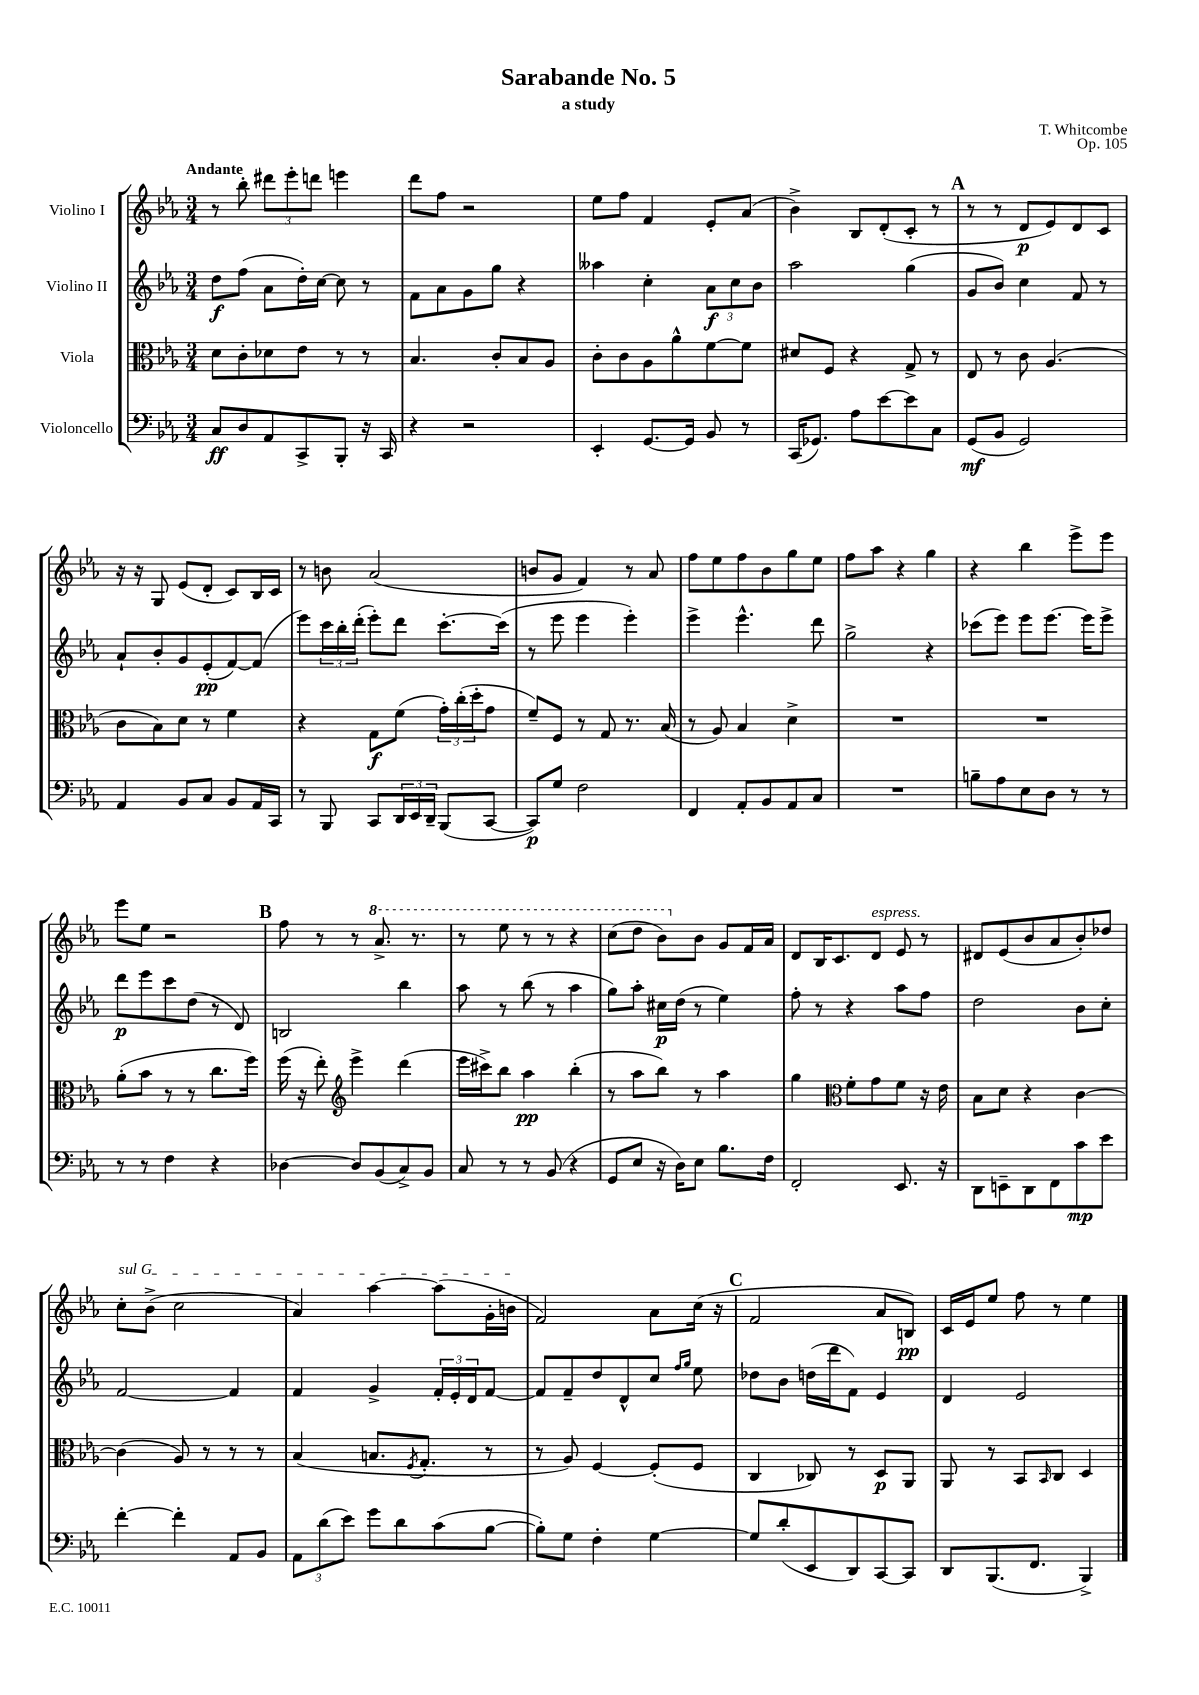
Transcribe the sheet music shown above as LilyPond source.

\header { title = "Sarabande No. 5" composer = "T. Whitcombe" subtitle = "a study" opus = "Op. 105" }
<<
\new StaffGroup <<
\new Staff = "s0" \with { instrumentName = "Violino I" } {
    \clef treble \key ees \major \numericTimeSignature \time 3/4 \tempo "Andante"
    r8 bes''8-. \tuplet 3/2 { dis'''8 ees'''8-. d'''8 } e'''4 |
    d'''8 f''8 r2 |
    ees''8 f''8 f'4 ees'8-. aes'8( |
    bes'4->) bes8 d'8-.( c'8-. r8 |
    \mark \markup { \bold "A" } r8 r8 d'8\p ees'8) d'8 c'8 |
    r16 r16 g8 ees'8( d'8-. c'8) bes16 c'16 |
    r8 b'8 aes'2( |
    b'8 g'8 f'4) r8 aes'8 |
    f''8 ees''8 f''8 bes'8 g''8 ees''8 |
    f''8 aes''8 r4 g''4 |
    r4 bes''4 ees'''8-> ees'''8 |
    ees'''8 ees''8 r2 |
    \mark \markup { \bold "B" } f''8 r8 r8 \ottava #1 aes''8.-> r8. |
    r8 ees'''8 r8 r8 r4 |
    c'''8( d'''8 bes''8) \ottava #0 bes'8 g'8 f'16 aes'16 |
    d'8 bes16 c'8. d'8^\markup { \italic "espress." } ees'8 r8 |
    dis'8 ees'8( bes'8 aes'8 bes'8-.) des''8 |
    \once \override TextSpanner.bound-details.left.text = \markup { \italic "sul G" } c''8-.\startTextSpan bes'8->( c''2 |
    aes'4) aes''4~ aes''8( g'16-. b'16\stopTextSpan |
    f'2) aes'8 c''16( r16 |
    \mark \markup { \bold "C" } f'2 aes'8 b8\pp) |
    c'16 ees'16 ees''8 f''8 r8 ees''4 \bar "|." |
}
\new Staff = "s1" \with { instrumentName = "Violino II" } {
    \clef treble \key ees \major \numericTimeSignature \time 3/4
    d''8\f f''8( aes'8 d''16-.) c''16~ c''8 r8 |
    f'8 aes'8 g'8 g''8 r4 |
    aeses''4 c''4-. \tuplet 3/2 { aes'8\f c''8 bes'8 } |
    aes''2 g''4( |
    \mark \markup { \bold "A" } g'8 bes'8) c''4 f'8 r8 |
    aes'8-! bes'8-. g'8 ees'8-.\pp( f'8~) f'8( |
    ees'''8) \tuplet 3/2 { c'''16 bes''16-. d'''16-.( } ees'''8-.) d'''8 c'''8.~-. c'''16( |
    r8 ees'''8 ees'''4 ees'''4-.) |
    ees'''4-> ees'''4.-^ d'''8 |
    g''2-> r4 |
    ces'''8( ees'''8) ees'''8 ees'''8.~ ees'''16 ees'''8-> |
    d'''8\p ees'''8 c'''8 d''8( r8 d'8) |
    \mark \markup { \bold "B" } b2 bes''4 |
    aes''8 r8 bes''8( r8 aes''4 |
    g''8) aes''8-. cis''16\p d''16( r8 ees''4) |
    f''8-. r8 r4 aes''8 f''8 |
    d''2 bes'8 c''8-. |
    f'2~ f'4 |
    f'4 g'4-> \tuplet 3/2 { f'16-. ees'16-. d'16 } f'8~ |
    f'8 f'8-- d''8 d'8-^ c''8 \grace { f''16 g''16 } ees''8 |
    \mark \markup { \bold "C" } des''8 bes'8 d''16( d'''16 f'8) ees'4 |
    d'4 ees'2 \bar "|." |
}
\new Staff = "s2" \with { instrumentName = "Viola" } {
    \clef alto \key ees \major \numericTimeSignature \time 3/4
    d'8 c'8-. des'8 ees'8 r8 r8 |
    bes4. c'8-. bes8 aes8 |
    c'8-. c'8 aes8 aes'8-^ f'8~ f'8 |
    dis'8 f8 r4 g8-> r8 |
    \mark \markup { \bold "A" } ees8 r8 c'8 aes4.( |
    c'8 bes8) d'8 r8 f'4 |
    r4 g8\f f'8( \tuplet 3/2 { g'16-.) c''16-.( d''16-. } g'8 |
    f'8--) f8 r8 g8 r8. bes16( |
    r8 aes8) bes4 d'4-> |
    R2. |
    R2. |
    aes'8-.( bes'8 r8 r8 c''8. f''16) |
    \mark \markup { \bold "B" } f''16( r16 ees''8-.) \clef treble ees'''4-> d'''4( |
    ees'''16 cis'''16->) bes''8 aes''4\pp bes''4-.( |
    r8 aes''8 bes''8) r8 aes''4 |
    g''4 \clef alto f'8-. g'8 f'8 r16 ees'16 |
    bes8 d'8 r4 c'4~ |
    c'4( aes8) r8 r8 r8 |
    bes4( b8. \acciaccatura { f8 } g8.-. r8 |
    r8 aes8) f4~ f8-.( f8 |
    \mark \markup { \bold "C" } c4 ces8) r8 d8\p aes,8 |
    aes,8 r8 bes,8 \grace { bes,16 } c8 d4 \bar "|." |
}
\new Staff = "s3" \with { instrumentName = "Violoncello" } {
    \clef bass \key ees \major \numericTimeSignature \time 3/4
    c8\ff d8 aes,8 c,8-> bes,,8-. r16 c,16 |
    r4 r2 |
    ees,4-. g,8.~ g,16 bes,8 r8 |
    c,16( ges,8.) aes8 ees'8~ ees'8 c8 |
    \mark \markup { \bold "A" } g,8\mf( bes,8 g,2) |
    aes,4 bes,8 c8 bes,8 aes,16 c,16 |
    r8 bes,,8 c,8 \tuplet 3/2 { d,16 ees,16 d,16-- } bes,,8( c,8~ |
    c,8\p) g8 f2 |
    f,4 aes,8-. bes,8 aes,8 c8 |
    R2. |
    b8-- aes8 ees8 d8 r8 r8 |
    r8 r8 f4 r4 |
    \mark \markup { \bold "B" } des4~ des8 bes,8( c8->) bes,8 |
    c8 r8 r8 bes,8( r4 |
    g,8 ees8 r16 d16) ees8 bes8. f16 |
    f,2-. ees,8. r16 |
    d,8 e,8-- d,8 f,8 c'8\mp ees'8 |
    f'4~-. f'4-. aes,8 bes,8 |
    \tuplet 3/2 { aes,8 d'8( ees'8) } g'8 d'8 c'8( bes8~ |
    bes8-.) g8 f4-. g4~ |
    \mark \markup { \bold "C" } g8 d'8-.( ees,8 d,8) c,8~ c,8 |
    d,8 bes,,8.( f,8. bes,,4->) \bar "|." |
}
>>
>>
\layout { \context { \Score \remove "Bar_number_engraver" } }
